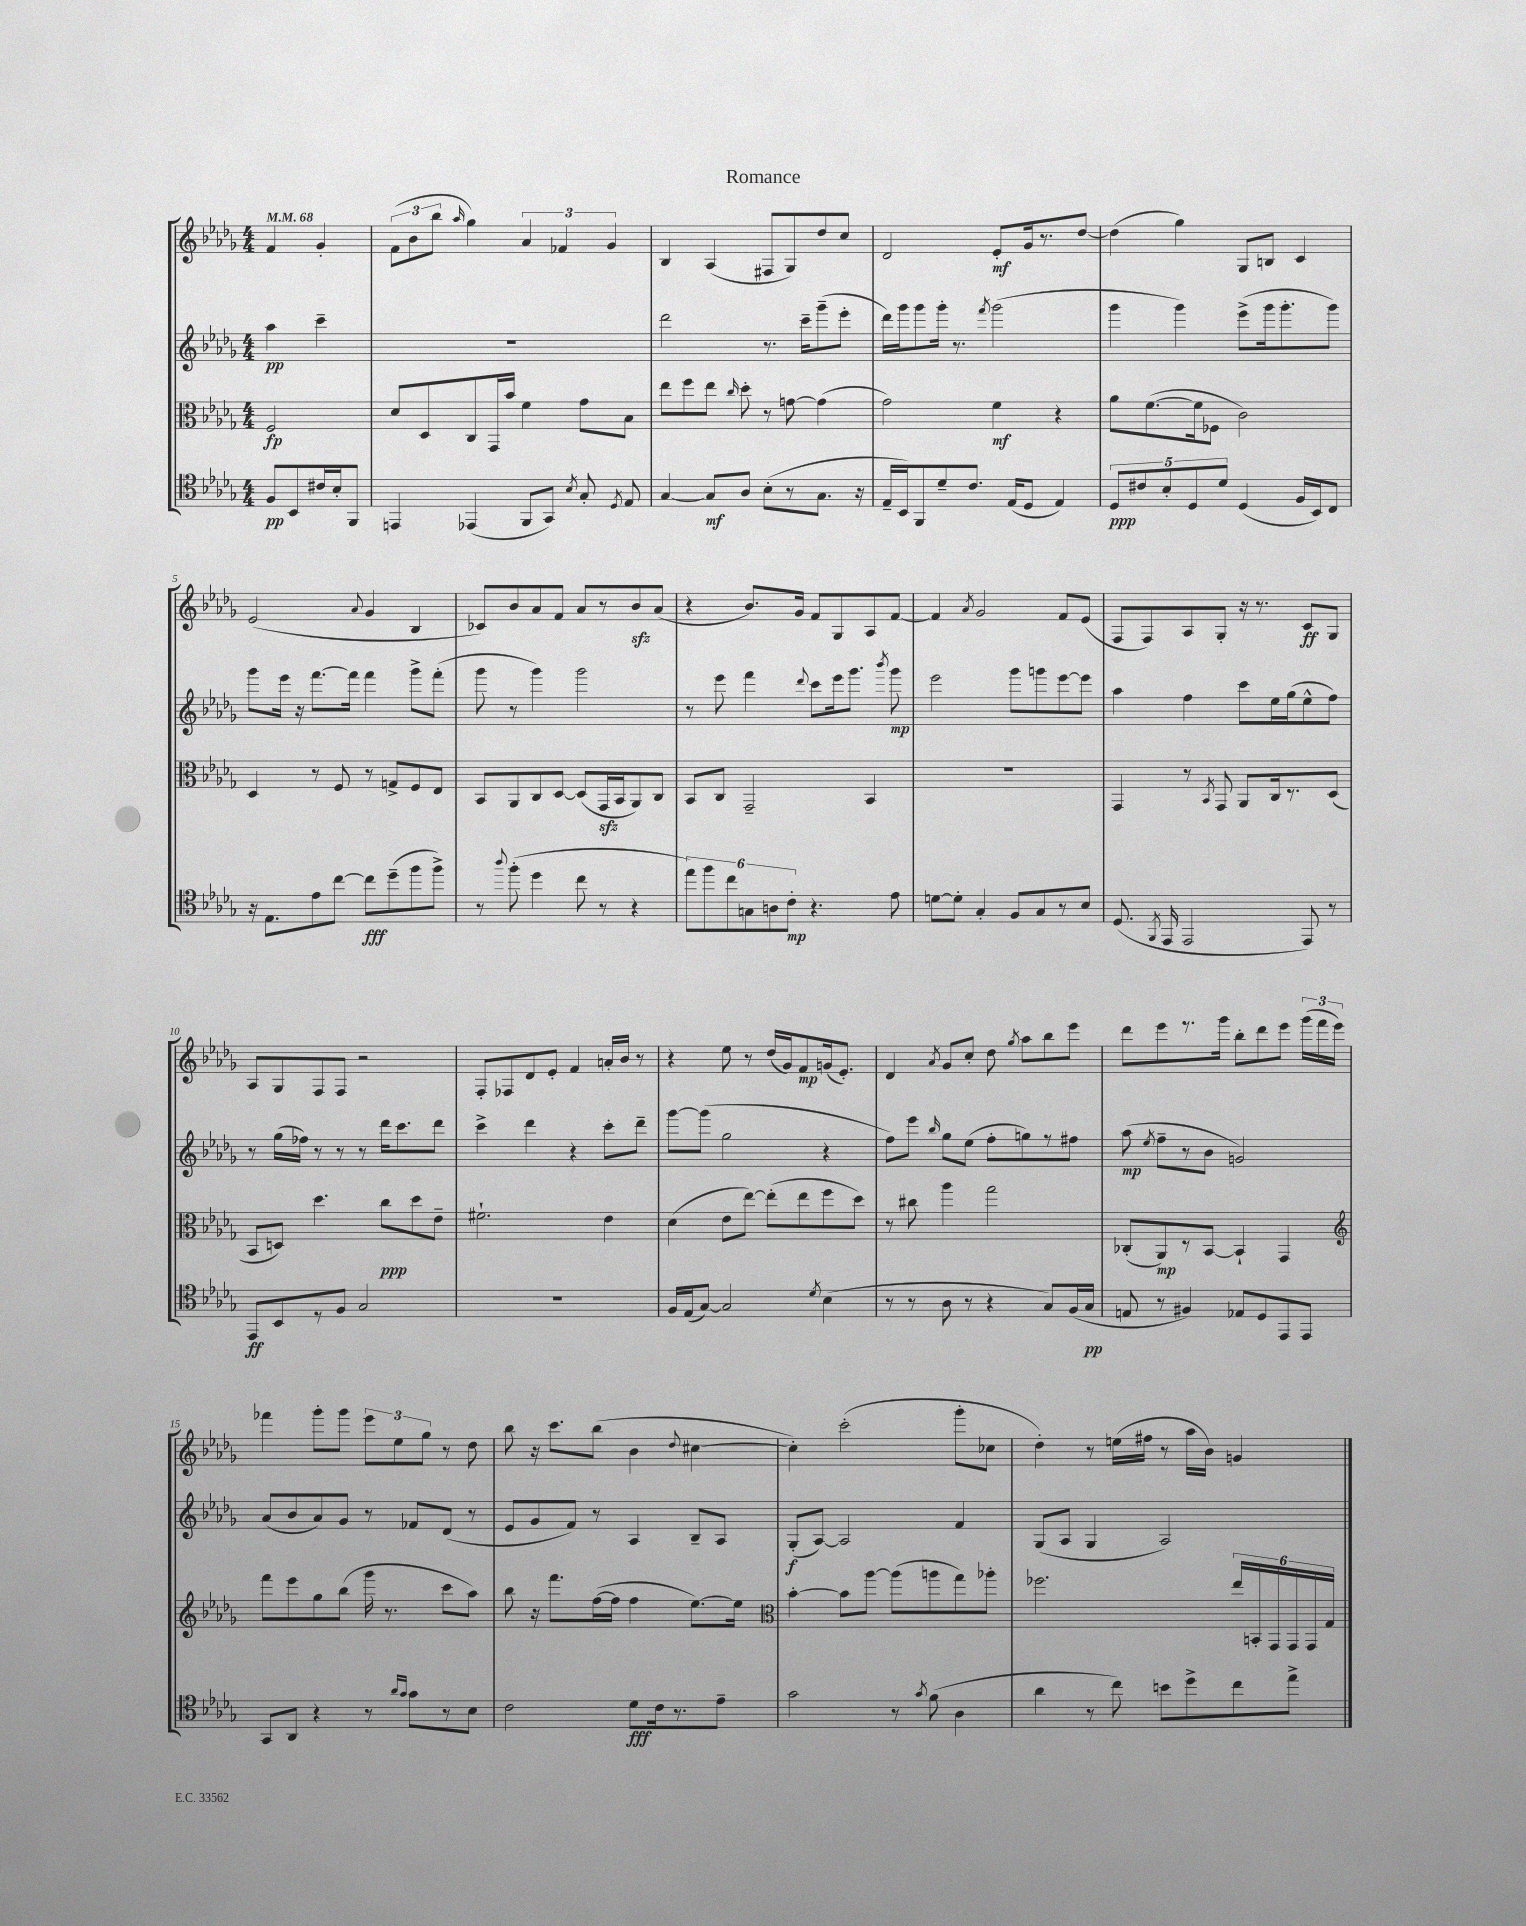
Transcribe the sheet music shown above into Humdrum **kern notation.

**kern	**kern	**kern	**kern
*staff4	*staff3	*staff2	*staff1
*clefC4	*clefC3	*clefG2	*clefG2
*k[b-e-a-d-g-]	*k[b-e-a-d-g-]	*k[b-e-a-d-g-]	*k[b-e-a-d-g-]
*M4/4	*M4/4	*M4/4	*M4/4
*MM68	*MM68	*MM68	*MM68
8F	2F	4aa-	4f
8BB-	.	.	.
16c#	.	4ccc~	4g-'
16B-'	.	.	.
8FF	.	.	.
=	=	=	=
4EE	8d-	1r	(12f
.	.	.	12b-
.	8D-	.	.
.	.	.	12bb-
.	.	.	16qqaa-
(4EE-	8C	.	4gg-)
.	16GG-	.	.
.	16b-	.	.
8FF	4f	.	6a-
8GG-)	.	.	.
.	.	.	6f-
8qB-	.	.	.
8G-'	8g-	.	.
.	.	.	6g-
8qD-	.	.	.
8E-	8B-	.	.
=	=	=	=
[4G-	8ee-	2ddd-	4B-
.	8ff	.	.
8G-]	8ee-	.	(4A-
.	16qqcc	.	.
8A-	8dd-'	.	.
(8B-'	8r	8.r	8F#
8r	[8g	.	8G-)
.	.	16ccc~	.
8.G-	(4g]	(8ggg-~	8dd-
.	.	8eee-'	8cc
16r	.	.	.
=	=	=	=
16E-~	2g-)	16ddd-)	2d-
16BB-)	.	16ggg-	.
8FF	.	8ggg-	.
8d-~	.	16ggg-'	.
.	.	8.r	.
8.c	.	.	.
.	.	8qfff	.
.	4f	(2ggg-	8e-'
(16E-	.	.	.
8D-	.	.	16g-
.	.	.	8.r
4E-)	4r	.	.
.	.	.	[8dd-
=	=	=	=
10D-	8a-	4ggg-	(4dd-]
10c#	.	.	.
.	([8.f	.	.
10B-'	.	.	.
.	.	4ggg-)	4gg-)
10D-	.	.	.
.	16f]	.	.
.	8F-	.	.
10d-	.	.	.
(4D-	2c)	(8eee-^	8G-
.	.	16ggg-	8B
.	.	8.ggg-'	.
16F	.	.	4c
16BB-)	.	.	.
8C	.	8ggg-)	.
=	=	=	=
16r	4D-	8ggg-	(2e-
8.E-	.	.	.
.	.	16eee-	.
.	.	16r	.
8e-	8r	[8.fff	.
[8cc	8F	.	.
.	.	16fff]	.
.	.	.	8qqa-
8cc]	8r	4fff	4g-
(8dd-~	8G^	.	.
8ff	8F	8ggg-^	4B-
8ff^)	8E-	(8fff'	.
=	=	=	=
8r	8BB-	8ggg-	8c-)
8qqaa-	.	.	.
(8ff'	8AA-	8r	8b-
4dd-	8C	4ggg-)	8a-
.	[8D-	.	8f
8cc	(8D-]	2ggg-	8a-
8r	16GG-	.	8r
.	16BB-	.	.
4r	8AA-)	.	8b-
.	8C	.	(8a-
=	=	=	=
12ee-)	8BB-	8r	4r
12ff	.	.	.
.	8C	8eee-	.
12cc	.	.	.
12G	2GG-~	4fff	8.b-)
12A	.	.	.
12c'	.	.	.
.	.	.	16g-
.	.	8qqddd-	.
4.r	.	8ccc	8f
.	.	16eee-	8G-
.	.	8.ggg-	.
.	4BB-	.	8A-
.	.	8qbbb-	.
8e-	.	8ggg-	[8f
=	=	=	=
[8d	1r	2eee-	4f]
8d']	.	.	.
.	.	.	8qa-
4G-'	.	.	2g-
8F	.	8ggg-	.
8G-	.	8ggg	.
8r	.	[8eee-	8f
8B-	.	8eee-]	(8e-
=	=	=	=
(8.D-	4GG-	4aa-	8F
.	.	.	8F)
8qFF	.	.	.
16EE-	.	.	.
2EE-	8r	4ff	8A-
.	8qBB-	.	.
.	8GG-	.	8G-'
.	8AA-	8ccc	16r
.	.	.	8.r
.	16C	16ee-	.
.	8.r	(16gg-	.
8EE-)	.	8ee-^^	8c
8r	(8D-	8ff)	8G-
=	=	=	=
8EE-	8BB-	8r	8A-
8BB-	8D)	(16gg-	8G-
.	.	16ff-)	.
8r	4.dd-	8r	8F
8F	.	8r	8F
2G-	.	8r	2r
.	8cc	16ddd-	.
.	.	8.ccc	.
.	8dd-	.	.
.	8e-~	8ddd-	.
=	=	=	=
1r	2.f#`	4ccc^	8F'
.	.	.	8F-
.	.	4ddd-	8d-
.	.	.	8e-'
.	.	4r	4f
.	4e-	8ccc'	16a'
.	.	.	16b-
.	.	8ddd-~	8r
=	=	=	=
16F	(4d-	[8ggg-	4r
(16E-	.	.	.
[8G-)	.	(8ggg-]	.
2G-]	8e-	2gg-	8ee-
.	[8ee-)	.	8r
.	(8ee-']	.	(16dd-
.	.	.	16g-)
.	8ee-	.	8f
8qd-	.	.	.
(4B-	8ff	4r	(16g
.	.	.	8.e-')
.	8dd-)	.	.
=	=	=	=
8r	8r	8ff)	4d-
8r	8cc#	8eee-	.
.	.	16qqbb-	8qa-
8A-	4aa-	8gg-	8g-
8r	.	(8ee-	8cc'
4r	2gg-	8ff'	8dd-
.	.	.	8qgg-
.	.	8gg)	8aa-
8G-)	.	8r	8bb-
(16F	.	8ff#	8eee-
16G-	.	.	.
=	=	=	=
8E	(8C-'	(8aa-	8ddd-
.	.	8qee-	.
8r	8AA-)	8ff~	8eee-
4F#)	8r	8r	8.r
.	[8BB-	8b-	.
.	.	.	16ggg-
8E-	4BB-`]	2g)	8bb-'
8D-	.	.	8ddd-
8EE-	4GG-	.	8eee-
8EE-	.	.	(24ggg-
.	.	.	24fff
.	.	.	24eee-)
=	=	=	=
*	*clefG2	*	*
8GG-	8fff	(8a-	4fff-
8AA-	8eee-	8b-	.
4r	8gg-	8a-)	8ggg-'
.	(8bb-	8g-	8ggg-
8r	16ggg-	8r	12eee-
.	8.r	.	.
.	.	.	12ee-
16qqa-	.	.	.
16qqg-	.	.	.
8g-	.	8f-	.
.	.	.	12gg-
8r	8ccc	(8d-	8r
8B-	8aa-)	8r	8dd-
=	=	=	=
2c	8bb-	8e-	8bb-
.	16r	8g-	16r
.	8.fff	.	8.ccc
.	.	8f)	.
.	([16ff	8r	(8bb-
.	16ff]	.	.
8d-	4ff	4A-	4b-
16c	.	.	.
8.r	.	.	.
.	.	.	8qqdd-
.	[8.ee-)	8B-~	[4cc#
8e-~	.	8A-	.
.	16ee-]	.	.
=	=	=	=
*	*clefC3	*	*
2g-	[4b-'	(8G-'	4cc#'])
.	.	[8A-)	.
.	8b-]	2A-]	(2ccc'
.	[8aa-	.	.
8r	(8aa-]	.	.
8qg-	.	.	.
(8f	8aa	.	.
4A-	8gg-)	4f	8ggg-'
.	8aa-'	.	8cc-
=	=	=	=
4a-	2.ff-	(8G-	4dd-')
.	.	8A-	.
8r	.	4G-	8r
8cc)	.	.	(16ee
.	.	.	16ff#
8b	.	2A-)	8r
8dd-^	.	.	16aa-
.	.	.	16b-)
8cc	24ee-	.	4g
.	24BB'	.	.
.	24GG-	.	.
8ee-^	24GG-	.	.
.	24GG-	.	.
.	24G-	.	.
==	==	==	==
*-	*-	*-	*-
